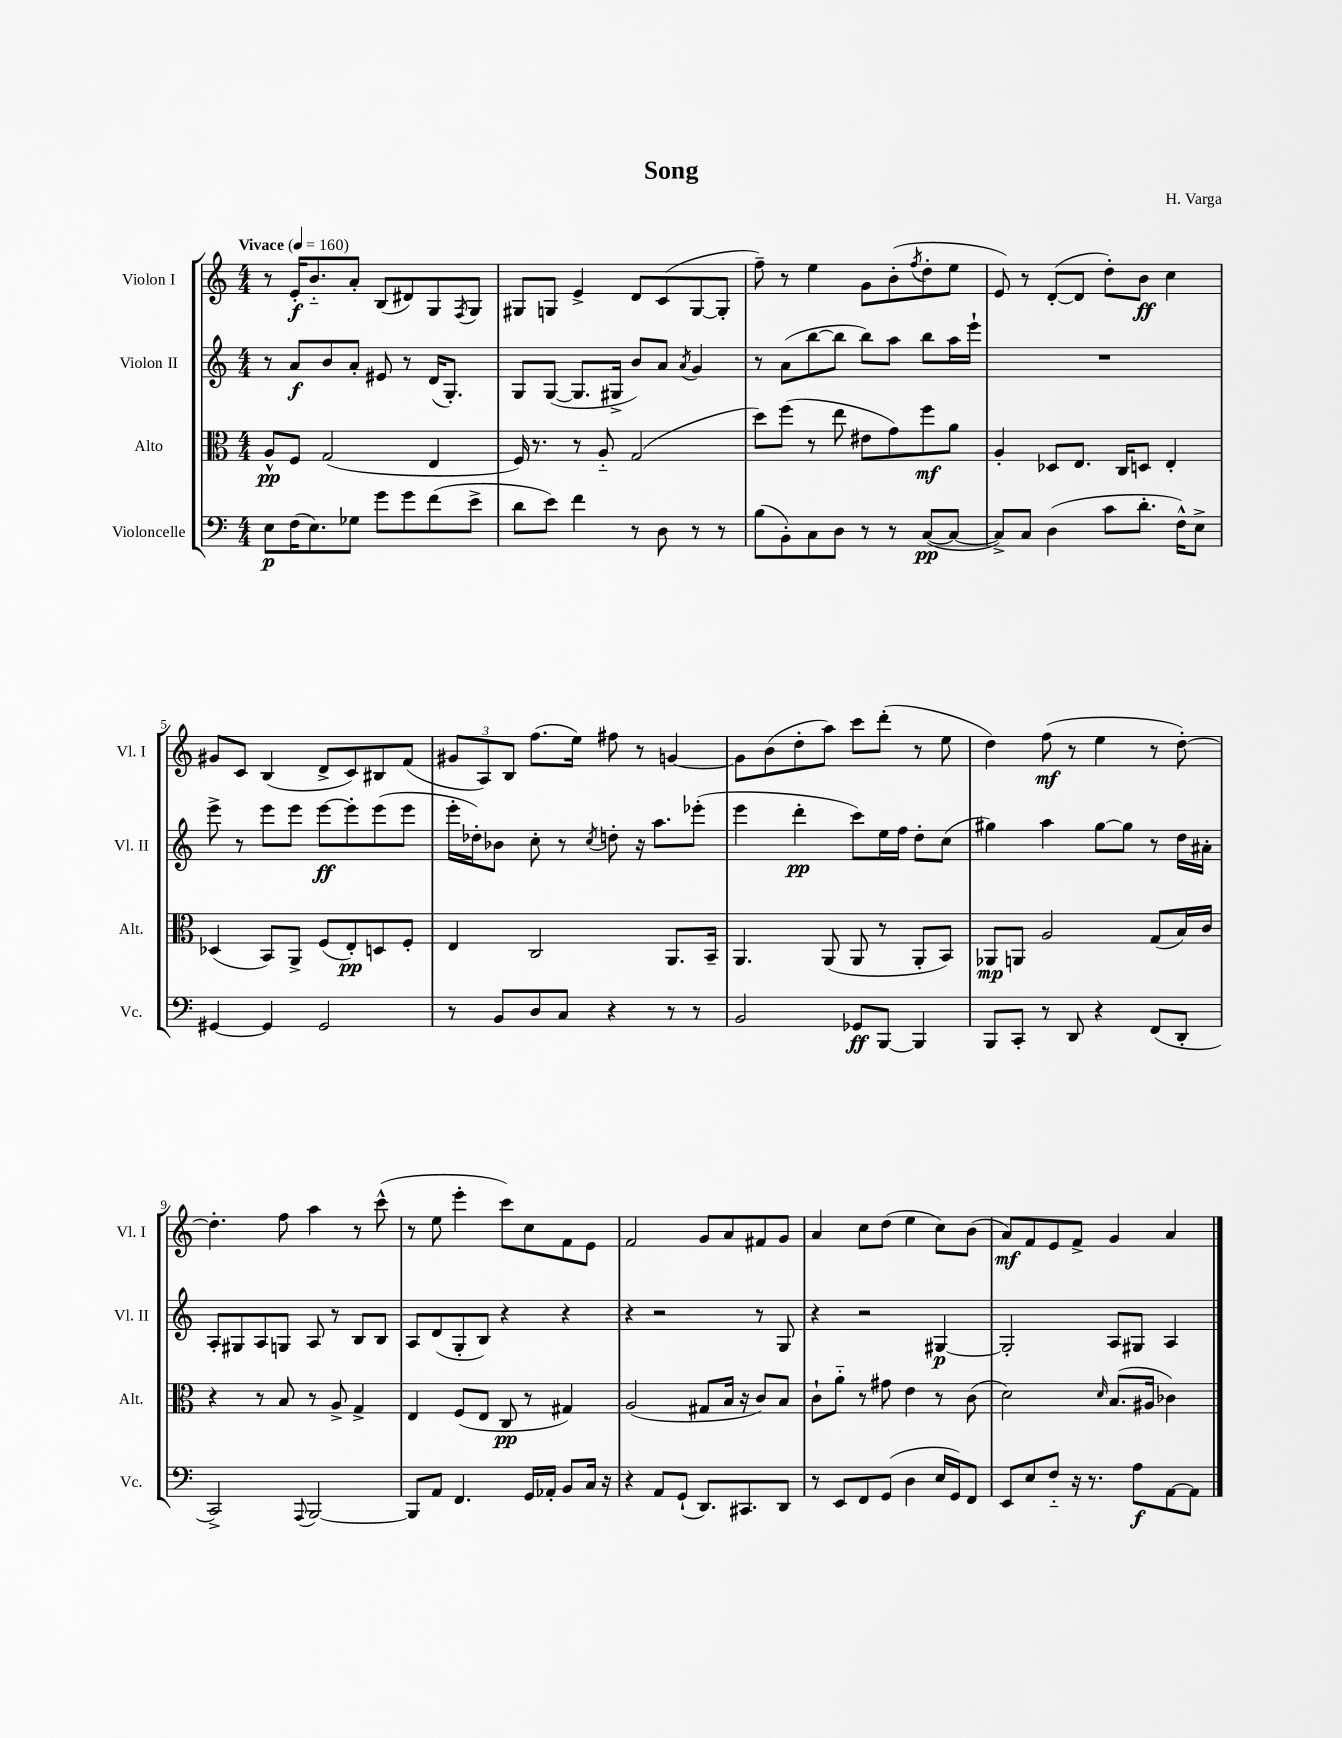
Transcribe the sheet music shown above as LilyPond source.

\header { title = "Song" composer = "H. Varga" }
<<
\new StaffGroup <<
\new Staff = "s0" \with { instrumentName = "Violon I" shortInstrumentName = "Vl. I" } {
    \clef treble \key c \major \numericTimeSignature \time 4/4 \tempo "Vivace" 4 = 160
    r8 e'16-.\f b'8.-_ a'8-. b8( dis'8) g8 \acciaccatura { f8 } g8 |
    gis8 g8 e'4-> d'8 c'8( g8~ g8-. |
    f''8--) r8 e''4 g'8 b'8-.( \acciaccatura { f''8 } d''8-. e''8 |
    e'8) r8 d'8~-.( d'8 d''8-.) b'8\ff c''4 |
    gis'8 c'8 b4( d'8-> c'8) bis8 f'8( |
    \tuplet 3/2 { gis'8 a8) b8 } f''8.( e''16) fis''8 r8 g'4~ |
    g'8 b'8( d''8-. a''8) c'''8 d'''8-.( r8 e''8 |
    d''4) f''8\mf( r8 e''4 r8 d''8~-.) |
    d''4.-. f''8 a''4 r8 c'''8-^( |
    r8 e''8 e'''4-. c'''8) c''8 f'8 e'8 |
    f'2 g'8 a'8 fis'8 g'8 |
    a'4 c''8 d''8( e''4 c''8) b'8( |
    a'8\mf) f'8 e'8 f'8-> g'4 a'4 \bar "|." |
}
\new Staff = "s1" \with { instrumentName = "Violon II" shortInstrumentName = "Vl. II" } {
    \clef treble \key c \major \numericTimeSignature \time 4/4
    r8 a'8\f b'8 a'8-. eis'8 r8 d'16( g8.-.) |
    g8 g8~( g8. gis16-> b'8) a'8 \acciaccatura { a'8 } g'4 |
    r8 a'8( b''8~ b''8 b''8) a''8 b''8 a''16 e'''16-! |
    R1 |
    e'''8-> r8 e'''8 e'''8 e'''8~\ff e'''8-. e'''8( e'''8 |
    e'''16-. des''16-.) bes'8 c''8-. r8 \acciaccatura { c''8 } d''8-. r16 a''8. ees'''8-.( |
    e'''4 d'''4-.\pp c'''8) e''16 f''16 d''8-. c''8( |
    gis''4) a''4 gis''8~ gis''8 r8 d''16 ais'16-. |
    a8-. gis8 a8 g8 a8 r8 b8 b8 |
    a8 d'8( g8-. b8) r4 r4 |
    r4 r2 r8 g8 |
    r4 r2 gis4~\p |
    gis2-. a8 gis8 a4 \bar "|." |
}
\new Staff = "s2" \with { instrumentName = "Alto" shortInstrumentName = "Alt." } {
    \clef alto \key c \major \numericTimeSignature \time 4/4
    a8-^\pp f8 g2( e4 |
    f16) r8. r8 a8-_ g2( |
    d''8) f''8( r8 e''8 eis'8 g'8) f''8\mf a'8 |
    a4-. des8 e8. c16 d8 e4-. |
    des4( b,8) a,8-> f8( e8-.\pp) d8 f8-. |
    e4 c2 a,8. b,16-- |
    a,4. a,8( a,8 r8 a,8-. b,8) |
    aes,8\mp a,8 a2 g8( b16) c'16 |
    r4 r8 b8 r8 a8-> g4-> |
    e4 f8( e8 c8\pp r8 gis4) |
    a2( gis8 b16 r16 c'8) b8 |
    c'8-! a'8-_ r8 gis'8 e'4 r8 c'8( |
    d'2) \grace { d'16 } b8.( ais16 ces'4) \bar "|." |
}
\new Staff = "s3" \with { instrumentName = "Violoncelle" shortInstrumentName = "Vc." } {
    \clef bass \key c \major \numericTimeSignature \time 4/4
    e8\p f16( e8.) ges8 g'8 g'8 f'8( e'8-> |
    d'8 e'8) f'4 r8 d8 r8 r8 |
    b8( b,8-.) c8 d8 r8 r8 c8~\pp( c8~ |
    c8->) c8 d4( c'8 d'8.-. f16-^) e8-> |
    gis,4~ gis,4 gis,2 |
    r8 b,8 d8 c8 r4 r8 r8 |
    b,2 ges,8\ff b,,8~ b,,4 |
    b,,8 c,8-. r8 d,8 r4 f,8( d,8-. |
    c,2->) \appoggiatura { a,,8 } b,,2~ |
    b,,8 a,8 f,4. g,16 aes,16-. b,8 c16 r16 |
    r4 a,8 g,8-!( d,8.) cis,8. d,8 |
    r8 e,8 f,8 g,8( d4 e16 g,16) f,8 |
    e,8 e8 f8-_ r16 r8. a8\f a,8~ a,8 \bar "|." |
}
>>
>>
